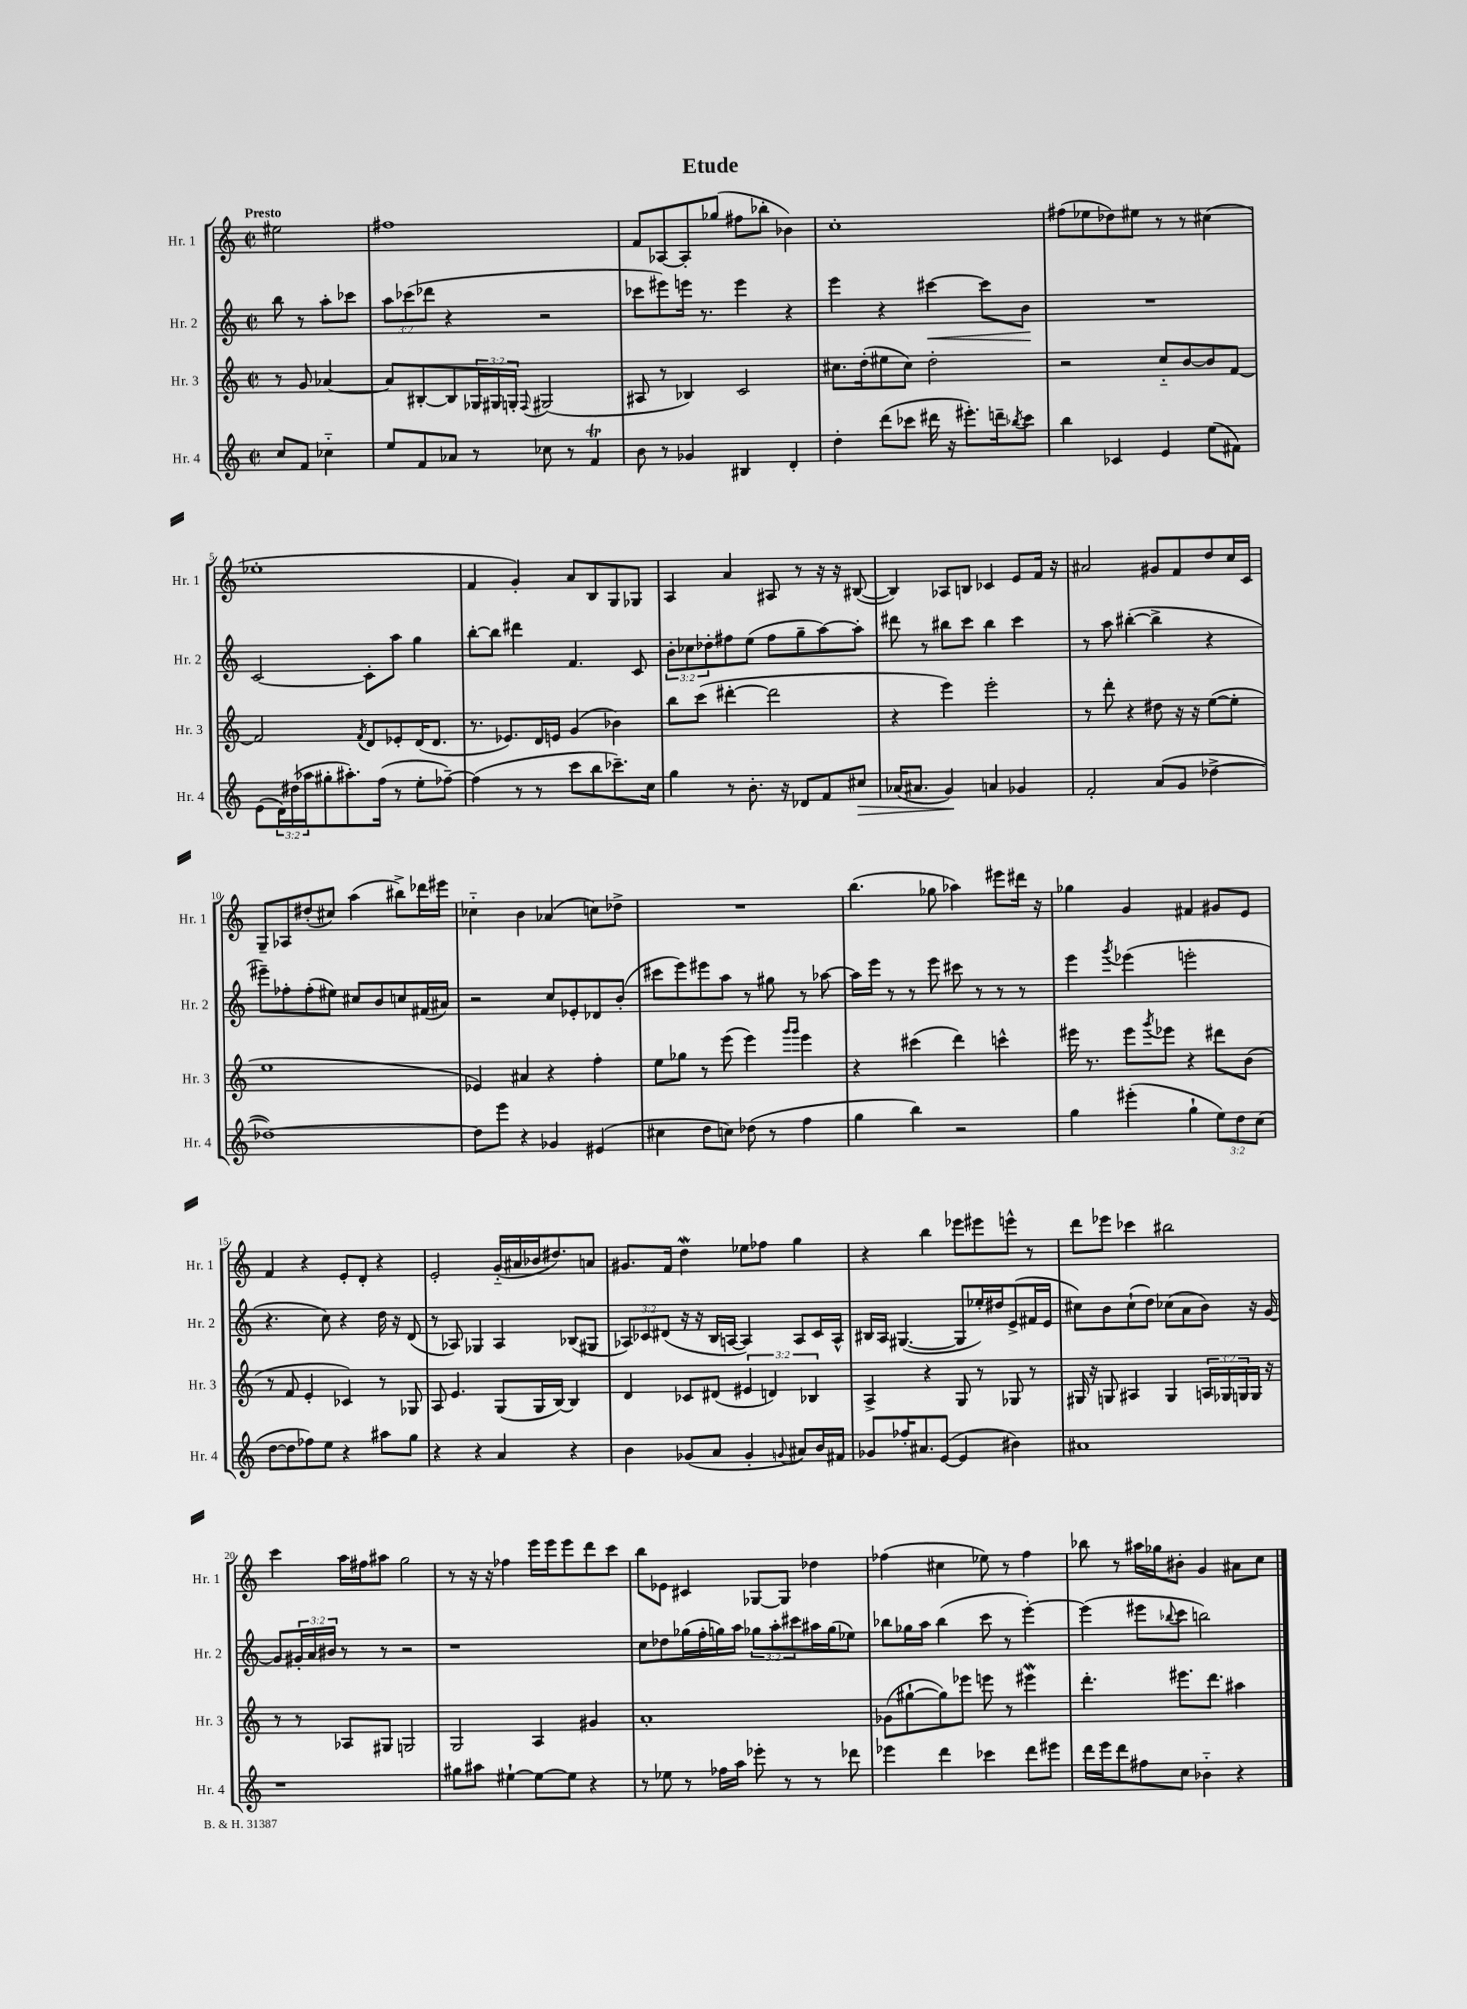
\header { title = "Etude" }
<<
\new StaffGroup <<
\new Staff = "s0" \with { instrumentName = "Hr. 1" shortInstrumentName = "Hr. 1" } {
    \clef treble \key c \major \defaultTimeSignature \time 2/2 \partial 2 \tempo "Presto"
    eis''2 |
    fis''1 |
    f'8 aes8~ aes8-. ges''8( fis''8 bes''8-. bes'4) |
    c''1-. |
    fis''8( ees''8 des''8) eis''8 r8 r8 cis''4( |
    ees''1-. |
    f'4 g'4-.) a'8 b8 g8 ges8 |
    a4 a'4 ais8 r8 r16 r16 bis8~( |
    bis4) aes8 b8 ces'4 e'8 f'16 r16 |
    ais'2 gis'8 f'8 d''8 c''16 c'16 |
    g8-- aes8 dis''8-.( cis''8) a''4( bis''8->) des'''16 eis'''16 |
    ces''4-_ b'4 aes'4( c''8) des''8-> |
    R1 |
    b''4.( ges''8 aes''4) eis'''8 dis'''16 r16 |
    ges''4 g'4 fis'4 gis'8 e'8 |
    f'4 r4 e'8-. d'8-. r4 |
    e'2-. g'16-_( ais'16 bes'16 dis''8.) a'8 |
    gis'8. f'16 d''4\mordent ees''8 fes''8 g''4 |
    r4 b''4 ees'''8 eis'''8 e'''8-^ r8 |
    d'''8 ees'''8 ces'''4 bis''2 |
    c'''4 a''16 fis''16 ais''8 g''2 |
    r8 r16 r16 fes''4 e'''16 e'''16 e'''8 d'''8 c'''8 |
    b''8 ees'8 cis'4 ges8~ ges8 des''4 |
    fes''4( cis''4 ees''8) r8 fes''4 |
    bes''8 r8 ais''16 ges''16 bis'8-. g'4 ais'8 c''8 \bar "|." |
}
\new Staff = "s1" \with { instrumentName = "Hr. 2" shortInstrumentName = "Hr. 2" } {
    \clef treble \key c \major \defaultTimeSignature \time 2/2 \override Staff.TupletNumber.text = #tuplet-number::calc-fraction-text \partial 2
    b''8 r8 a''8-. ces'''8 |
    \tuplet 3/2 { a''8 ces'''8( des'''8 } r4 r2 |
    ces'''8 eis'''8) e'''16 r8. e'''4 r4 |
    e'''4 r4 cis'''4~\< cis'''8 b'8\! |
    R1 |
    c'2~ c'8-. a''8 g''4 |
    b''8~-. b''8 dis'''4 f'4. c'8 |
    \tuplet 3/2 { b'8-. ces''8 des''8-. } fis''8 e''8( fis''8 g''8-- a''8~) a''8-. |
    dis'''8 r8 bis''8 c'''8 bis''4 c'''4 |
    r8 a''8 bis''4~-.( bis''4-> r4 |
    eis'''8--) fes''8-. fes''8-.( eis''8) cis''8 b'8 c''8 fis'16( ais'16) |
    r2 c''8 ees'8-. des'8 b'8-.( |
    cis'''8 e'''8) eis'''8 a''8 r8 gis''8 r8 aes''8~ |
    aes''16 e'''16 r8 r8 e'''8 cis'''8 r8 r8 r8 |
    e'''4 \acciaccatura { g'''8 } ees'''4( e'''2-. |
    r4. c''8) r4 d''16 r16 d'8( |
    r8 aes8) ges4 aes4 bes8( gis8 |
    \tuplet 3/2 { aes8) ces'8 dis'8( } r16 r16 b16 a16~ a4) a8 ces'16 a16-^ |
    bis16 a16 gis4.~( gis8 ees''16-.) dis''16 e'8->( fis'16 e'16 |
    cis''8) b'8 cis''8-!( d''8) ces''8( a'8 b'8) r16 g'16~ |
    g'8 \tuplet 3/2 { gis'16-. a'16 bis'16 } r8 r8 r2 |
    r1 |
    c''8 des''8 ges''16( f''16-. g''16) a''16 \tuplet 3/2 { ges''8 a''8-. cis'''8 } ais''16 ges''16( ees''8) |
    bes''8 ges''16 a''16 bes''4( c'''8 r8 e'''4~-.) |
    e'''4( eis'''8 \appoggiatura { bes''8 } c'''8 b''2) \bar "|." |
}
\new Staff = "s2" \with { instrumentName = "Hr. 3" shortInstrumentName = "Hr. 3" } {
    \clef treble \key c \major \defaultTimeSignature \time 2/2 \override Staff.TupletNumber.text = #tuplet-number::calc-fraction-text \partial 2
    r8 g'8 aes'4~ |
    aes'8 bis8~-. bis8 \tuplet 3/2 { ges16 gis16 g16-. } \appoggiatura { f8 } gis2( |
    ais8 r8 bes4) c'2 |
    cis''8. d''16-.( eis''8 cis''8) d''2-. |
    r2 c''8-_ b'8~ b'8 f'8~ |
    f'2 \acciaccatura { f'8 } d'8 ees'8-. d'16( d'8. |
    r8. ees'8.) d'16 e'16 g'4( bes'4) |
    b''8 c'''8( dis'''4~-. dis'''2 |
    r4 e'''4) e'''2-. |
    r8 d'''8-. r4 dis''8 r16 r16 e''8~( e''8-. |
    e''1 |
    ees'4) ais'4 r4 f''4-. |
    e''8 ges''8 r8 e'''8( e'''4) \grace { g'''16 g'''16 } e'''4 |
    r4 cis'''4( d'''4) c'''4-^ |
    eis'''16 r8. eis'''8 \acciaccatura { g'''8 } ees'''8 r4 dis'''8 b'8( |
    r8 f'8 e'4-. ces'4) r8 ges8 |
    a8 e'4. g8( g16 b16~) b4 |
    d'4 ces'8 dis'8( \tuplet 3/2 { eis'4 d'4) bes4 } |
    a4-> r4 g8 r8 ges8 r8 |
    gis16 r16 g8 ais4 g4 \tuplet 3/2 { a16 ges16 g16 } g16 r16 |
    r8 r8 aes8 gis8 g2 |
    g2 a4 gis'4 |
    a'1-. |
    ges'8( gis''8~-! gis''8) ees'''8 e'''8 r8 eis'''4\mordent |
    d'''4.-. eis'''8. d'''8. ais''4 \bar "|." |
}
\new Staff = "s3" \with { instrumentName = "Hr. 4" shortInstrumentName = "Hr. 4" } {
    \clef treble \key c \major \defaultTimeSignature \time 2/2 \override Staff.TupletNumber.text = #tuplet-number::calc-fraction-text \partial 2
    c''8 f'8 ces''4-_ |
    e''8 f'8 aes'8 r8 ces''8 r8 f'4\trill |
    b'8 r8 ges'4 bis4 d'4-. |
    d''4-. d'''8( ces'''8 dis'''16 r16 eis'''8.-.) d'''16-- \acciaccatura { bes''8 } ces'''8 |
    b''4 ces'4 e'4 e''8( fis'8) |
    e'8( \tuplet 3/2 { d'16) dis''16( aes''16 } gis''8-. ais''8.-.) f''16( r8 e''8-. fes''8~--) |
    fes''4( r8 r8 c'''8 b''8 ces'''8.--) c''16 |
    g''4 r8 b'8.-. r16 des'8 f'8 cis''8\> |
    aes'16( ais'8. g'4\!) a'4 ges'4 |
    f'2-. a'8( g'8 des''4~-> |
    des''1~) |
    des''8 e'''8 r4 ges'4 eis'4( |
    cis''4 d''8 c''8) des''8( r8 f''4 |
    g''4 b''4) r2 |
    g''4 eis'''4-.( g''4-! \tuplet 3/2 { e''8) d''8 c''8( } |
    d''8~ d''8 fes''8) e''8 r4 ais''8 g''8 |
    r4 r4 a'4 r4 |
    b'4 ges'8( a'8 ges'4-. \appoggiatura { g'8 } ais'8) b'16 fis'16 |
    ges'8 fes''16-. ais'8. e'8~( e'4 bis'4) |
    ais'1 |
    r1 |
    gis''8 ais''8 eis''4~-! eis''8~ eis''8 r4 |
    r8 ees''8 r8 fes''16 a''16 ees'''8-. r8 r8 des'''8 |
    ees'''4 d'''4 ces'''4 d'''8 eis'''8 |
    d'''16 e'''16 d'''8 fis''8 c''8 bes'4-_ r4 \bar "|." |
}
>>
>>
